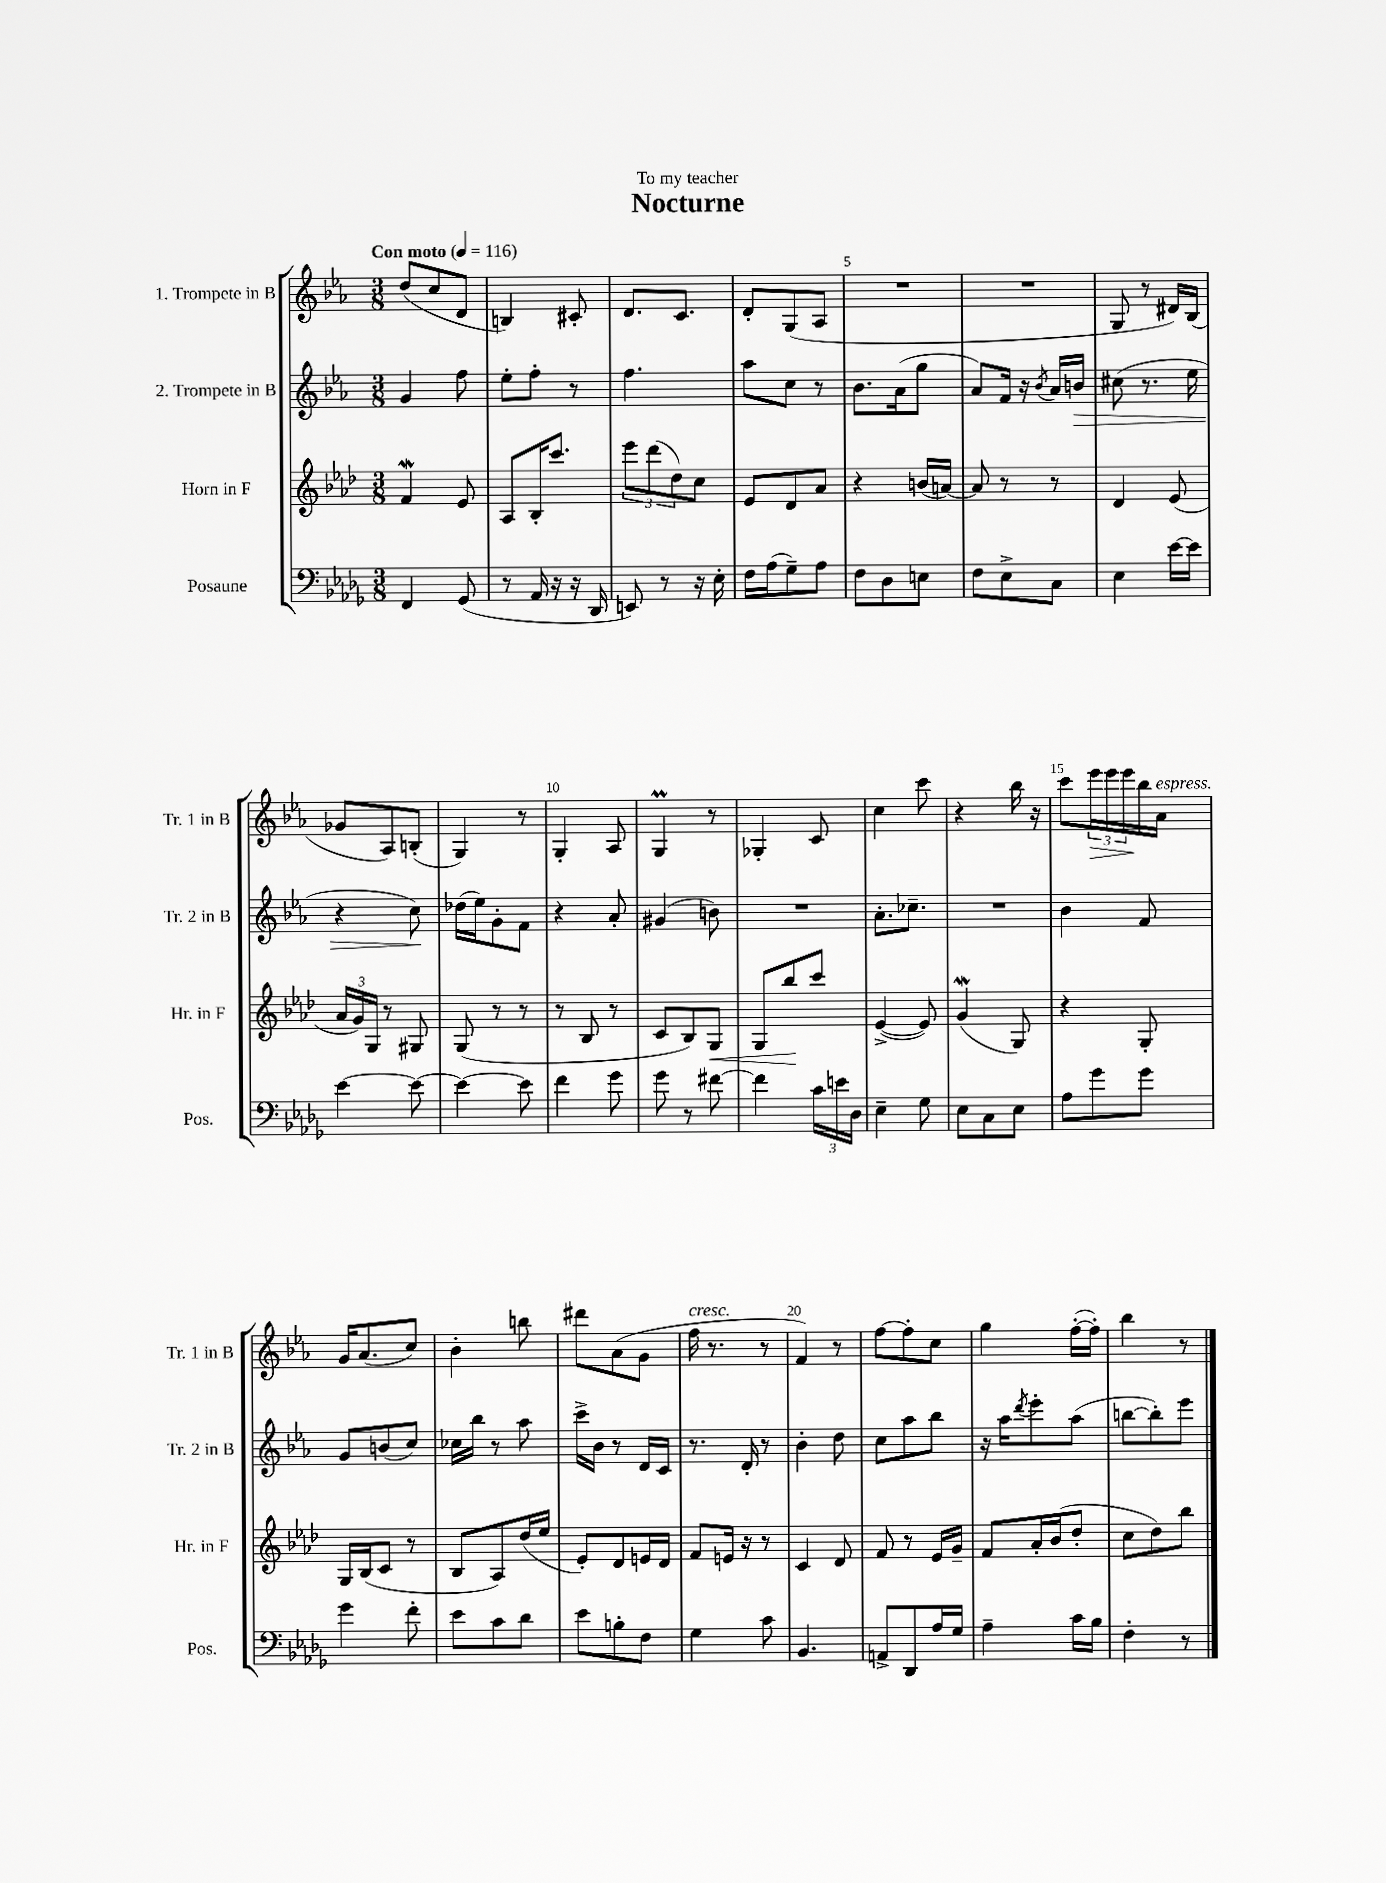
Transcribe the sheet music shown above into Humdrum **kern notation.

**kern	**kern	**kern	**kern
*staff4	*staff3	*staff2	*staff1
*clefF4	*clefG2	*clefG2	*clefG2
*k[b-e-a-d-g-]	*k[b-e-a-d-]	*k[b-e-a-]	*k[b-e-a-]
*M3/8	*M3/8	*M3/8	*M3/8
*MM116	*MM116	*MM116	*MM116
4FF/	4f/	4g/	(8dd/L
.	.	.	8cc/
(8GG-/	8e-/	8ff\	8d/J
=	=	=	=
8r	8A-/L	8ee-'\L	4B/)
16AA-/	16B-'/K	8ff'\J	.
16r	8.ccc/J	.	.
16r	.	8r	8c#'/
16DD-/	.	.	.
=	=	=	=
8EE/)	12eee-\L	4.ff\	8.d/L
.	(12ddd-\	.	.
8r	.	.	.
.	12dd-\)	.	.
.	.	.	8.c/J
16r	8cc\J	.	.
16E-'\	.	.	.
=	=	=	=
16F\LL	8e-/L	8aa-\L	8d'/L
(16A-\J	.	.	.
8G-~\)	8d-/	8cc\J	(8G/
8A-\J	8a-/J	8r	8A-/J
=	=	=	=
8F\L	4r	8.b-\L	4.r
8D-\	.	.	.
.	.	(16a-\k	.
8E\J	(16b/LL	8gg\J	.
.	[16a/JJ)	.	.
=	=	=	=
8F\L	8a/]	8a-/L)	4.r
8E-^\	8r	16f/Jk	.
.	.	16r	.
.	.	8qb-/	.
8C\J	8r	16a-/LL	.
.	.	16b/JJ	.
=	=	=	=
4E-\	4d-/	(8cc#\	8G/
.	.	8.r	8r
[16e-\LL	(8e-/	.	16d#/LL)
16e-\]JJ	.	16ee-\	(16B-/JJ
=	=	=	=
[4e-\	24a-/LL	4r	8g-/L
.	24g/)	.	.
.	24G/JJ	.	.
.	8r	.	8A-/)
8e-\_	8G#/	8cc\)	(8B'/J
=	=	=	=
4e-\_	(8G/	(16dd-\LL	4G/)
.	.	16ee-\J)	.
.	8r	8g'\	.
8e-\]	8r	8f\J	8r
=	=	=	=
4f\	8r	4r	4G'/
.	8B-/	.	.
8g-\	8r	8a-'/	8A-/
=	=	=	=
8g-\	8c/L	(4g#/	4G/
8r	8B-/)	.	.
[8f#\	8G/J	8b\)	8r
=	=	=	=
4f#\]	8G/L	4.r	4G-'/
.	8bb-/	.	.
24c\LL	8ccc/J	.	8c/
24e\	.	.	.
24D-\JJ	.	.	.
=	=	=	=
4E-~\	([4e-^/	8.a-'\L	4cc\
.	.	8.cc-~\J	.
8G-\	8e-/])	.	8ccc\
=	=	=	=
8E-\L	(4g/	4.r	4r
8C\	.	.	.
8E-\J	8G/)	.	16bb-\
.	.	.	16r
=	=	=	=
8A-\L	4r	4b-\	8ccc\L
8g-\	.	.	24eee-\L
.	.	.	24eee-\
.	.	.	24eee-\
8g-\J	8G'/	8f/	16bb-\
.	.	.	16a-\JJ
=	=	=	=
4g-\	16G/LL	8g/L	16g/LK
.	(16B-/J	.	(8.a-/
.	8c/J	(8b/	.
8f'\	8r	8cc/J)	8cc/J)
=	=	=	=
8e-\L	8B-/L	16cc-\LL	4b-'\
.	.	16bb-\JJ	.
8c\	8A-/)	8r	.
8d-\J	(16dd-/L	8aa-\	8bb\
.	16ee-/JJ	.	.
=	=	=	=
8e-\L	8e-'/L)	16ccc^\LL	8ddd#\L
.	.	16b-\JJ	.
8B'\	8d-/	8r	(8a-\
8F\J	16e/L	16d/LL	8g\J
.	16d-/JJ	16c/JJ	.
=	=	=	=
4G-\	8f/L	8.r	16ff\
.	.	.	8.r
.	16e/Jk	.	.
.	16r	16d'/	.
8c\	8r	8r	8r
=	=	=	=
4.BB-/	4c/	4b-'\	4f/)
.	8d-/	8dd\	8r
=	=	=	=
8AA^/L	8f/	8cc\L	[8ff\L
8DD-/	8r	8aa-\	8ff'\]
16A-/L	16e-/LL	8bb-\J	8cc\J
16G-/JJ	16g~/JJ	.	.
=	=	=	=
4A-~\	8f/L	16r	4gg\
.	.	16aa-\LK	.
.	.	8qddd/	.
.	16a-'/L	8eee-'\	.
.	(16b-/J	.	.
16c\LL	8dd-'/J	(8aa-\J	([16ff'\LL
16B-\JJ	.	.	16ff'\]JJ)
=	=	=	=
4F'\	8cc\L	[8bb\L	4bb-\
.	8dd-\)	8bb'\])	.
8r	8bb-\J	8eee-\J	8r
==	==	==	==
*-	*-	*-	*-
